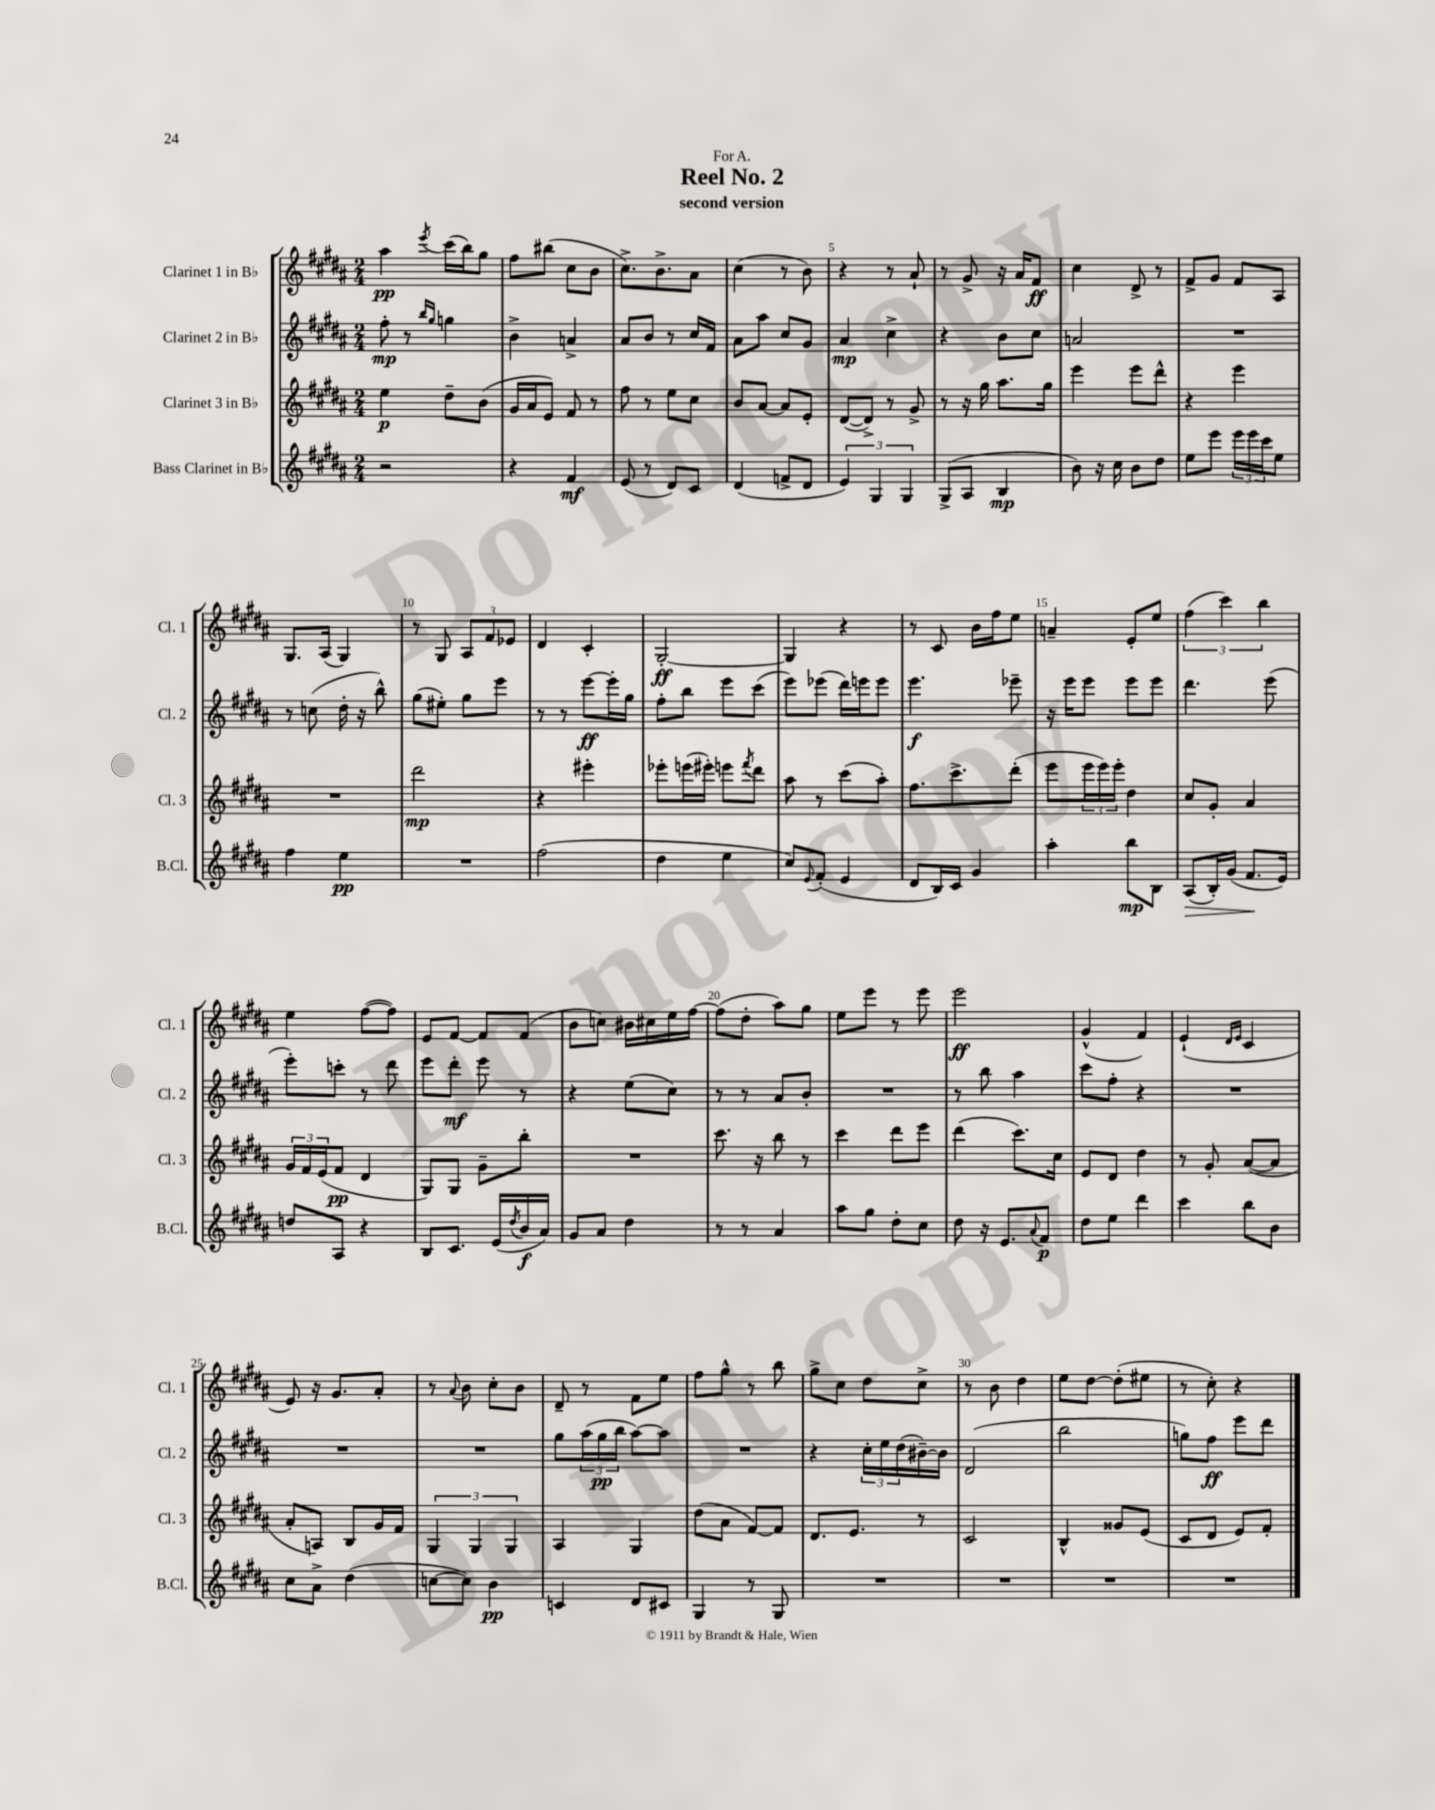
\header { title = "Reel No. 2" subtitle = "second version" dedication = "For A." }
<<
\new StaffGroup <<
\new Staff = "s0" \with { instrumentName = "Clarinet 1 in Bb" shortInstrumentName = "Cl. 1" } {
    \clef treble \key b \major \numericTimeSignature \time 2/4
    ais''4\pp \acciaccatura { e'''8 } cis'''16( b''16) gis''8 |
    fis''8 bis''8( cis''8 b'8 |
    cis''8.->) b'8.-> ais'8 |
    cis''4( r8 b'8) |
    r4 r8 ais'8-! |
    r8 gis'8-> r16 ais'16 fis'8\ff |
    cis''4 dis'8-> r8 |
    fis'8-> gis'8 fis'8 ais8 |
    gis8. ais16( gis4) |
    r8 gis8 \tuplet 3/2 { ais8 fis'8 ees'8 } |
    dis'4 cis'4-. |
    gis2~-.\ff |
    gis4 r4 |
    r8 cis'8 b'16 fis''16 e''8 |
    a'4-- e'8-. e''8 |
    \tuplet 3/2 { fis''4( cis'''4) b''4 } |
    e''4 fis''8~( fis''8) |
    e'8 fis'8~ fis'8 fis'8( |
    b'8 c''8) bis'16 cis''16 e''16 fis''16~ |
    fis''8( dis''8-. ais''8) gis''8 |
    e''8 e'''8 r8 e'''8 |
    e'''2\ff |
    gis'4-^( fis'4) |
    e'4-!( \grace { dis'16 e'16 } cis'4 |
    e'8) r16 gis'8. ais'8-. |
    r8 \appoggiatura { ais'8 } b'8 cis''8-. b'8 |
    dis'8-- r8 fis'8 e''8 |
    fis''8 gis''8-^ r8 b''8 |
    gis''8-> cis''8 dis''8 cis''8-> |
    r8 b'8 dis''4 |
    e''8 dis''8~ dis''8-.( eis''8 |
    r8 cis''8-.) r4 \bar "|." |
}
\new Staff = "s1" \with { instrumentName = "Clarinet 2 in Bb" shortInstrumentName = "Cl. 2" } {
    \clef treble \key b \major \numericTimeSignature \time 2/4
    fis''8-.\mp r8 \grace { b''16 gis''16 } g''4 |
    b'4-> a'4-> |
    ais'8 b'8 r8 cis''16 fis'16 |
    ais'8 ais''8 cis''8 gis'8 |
    ais'4\mp cis''4-> |
    r4 b'8 cis''8 |
    a'2 |
    R2 |
    r8 c''8( dis''16-. r16 b''8-^) |
    gis''8( eis''8-.) gis''8 e'''8 |
    r8 r8 e'''8~\ff e'''16-. gis''16 |
    fis''8-. b''8 e'''8 cis'''8( |
    e'''8) ees'''8( dis'''16) e'''16 e'''8 |
    e'''4.\f ees'''8-- |
    r16 e'''16 e'''8 e'''8 e'''8 |
    dis'''4. e'''8( |
    e'''8-.) c'''8-. r8 dis'''8 |
    e'''8 dis'''8-.\mf e'''8 r8 |
    r4 e''8( cis''8) |
    r8 r8 ais'8 b'8-. |
    R2 |
    r8 b''8 ais''4 |
    cis'''8 fis''8-. r4 |
    R2 |
    R2 |
    R2 |
    gis''8 \tuplet 3/2 { ais''16( gis''16\pp b''16 } ais''8~) ais''8 |
    R2 |
    r4 \tuplet 3/2 { cis''16-. e''16 dis''16( } bis'16~--) bis'16 |
    dis'2( |
    b''2 |
    g''8) fis''8\ff e'''8 dis'''8 \bar "|." |
}
\new Staff = "s2" \with { instrumentName = "Clarinet 3 in Bb" shortInstrumentName = "Cl. 3" } {
    \clef treble \key b \major \numericTimeSignature \time 2/4
    e''4\p dis''8-- b'8( |
    gis'16 ais'16 e'8) fis'8 r8 |
    fis''8 r8 e''8 cis''8 |
    b'8 ais'8~ ais'8 e'8-. |
    dis'8~( dis'8->) r8 gis'8-> |
    r8 r16 gis''16 ais''8. gis''16 |
    e'''4 e'''8 dis'''8-^ |
    r4 e'''4 |
    R2 |
    dis'''2\mp |
    r4 eis'''4-. |
    ees'''8-. e'''16( eis'''16-.) e'''8 \acciaccatura { fis'''8 } dis'''8 |
    ais''8 r8 cis'''8( ais''8-.) |
    fis''8. cis'''8.-> dis'''8-.( |
    e'''8 \tuplet 3/2 { e'''16 e'''16) e'''16-. } dis''4 |
    cis''8 gis'8-. ais'4 |
    \tuplet 3/2 { gis'16 fis'16 e'16( } fis'8\pp dis'4 |
    gis8) gis8 gis'8-- b''8-. |
    R2 |
    cis'''8. r16 b''8 r8 |
    cis'''4 dis'''8 e'''8 |
    dis'''4( cis'''8.) cis''16 |
    e'8 dis'8 dis''4 |
    r8 gis'8-. ais'8~( ais'8 |
    ais'8-. a8) b8 gis'16 fis'16 |
    \tuplet 3/2 { gis4 gis4 gis4 } |
    ais4 gis4 |
    dis''8( ais'8 fis'8~) fis'8 |
    dis'8. e'8. r8 |
    cis'2 |
    b4-^ gisis'8 e'8( |
    cis'8 dis'8 e'8) fis'8-. \bar "|." |
}
\new Staff = "s3" \with { instrumentName = "Bass Clarinet in Bb" shortInstrumentName = "B.Cl." } {
    \clef treble \key b \major \numericTimeSignature \time 2/4
    r2 |
    r4 fis'4\mf |
    e'8( r8 dis'8) cis'8 |
    dis'4( f'8-> dis'8 |
    \tuplet 3/2 { e'4) gis4 gis4 } |
    gis8->( ais8 b4\mp |
    b'8) r16 cis''16 b'8 dis''8 |
    e''8 e'''8 \tuplet 3/2 { e'''16 e'''16 cis'''16 } e''8 |
    fis''4 e''4\pp |
    R2 |
    fis''2( |
    dis''4 e''4 |
    cis''8) \appoggiatura { e'8 } fis'8-.( e'4 |
    dis'8 b16) cis'16 gis'4 |
    ais''4-. b''8\mp b8 |
    ais8\>( b16-.) gis'16( fis'8.\! e'16) |
    d''8 ais8 r4 |
    b8 cis'8. e'16( \acciaccatura { dis''8 } b'16\f ais'16) |
    gis'8 ais'8 dis''4 |
    r8 r8 ais'4 |
    ais''8 gis''8 dis''8-. cis''8 |
    dis''8 r16 e'8. \appoggiatura { ais'8 } fis'8\p |
    dis''8 e''8 dis'''4 |
    cis'''4 b''8 b'8 |
    cis''8 ais'8-> dis''4( |
    c''8~ c''8) b'4\pp |
    c'4 dis'8 cis'8 |
    gis4 r8 gis8 |
    R2 |
    R2 |
    R2 |
    R2 \bar "|." |
}
>>
>>
\layout { \context { \Score \override BarNumber.break-visibility = ##(#f #t #t) barNumberVisibility = #(every-nth-bar-number-visible 5) } }
